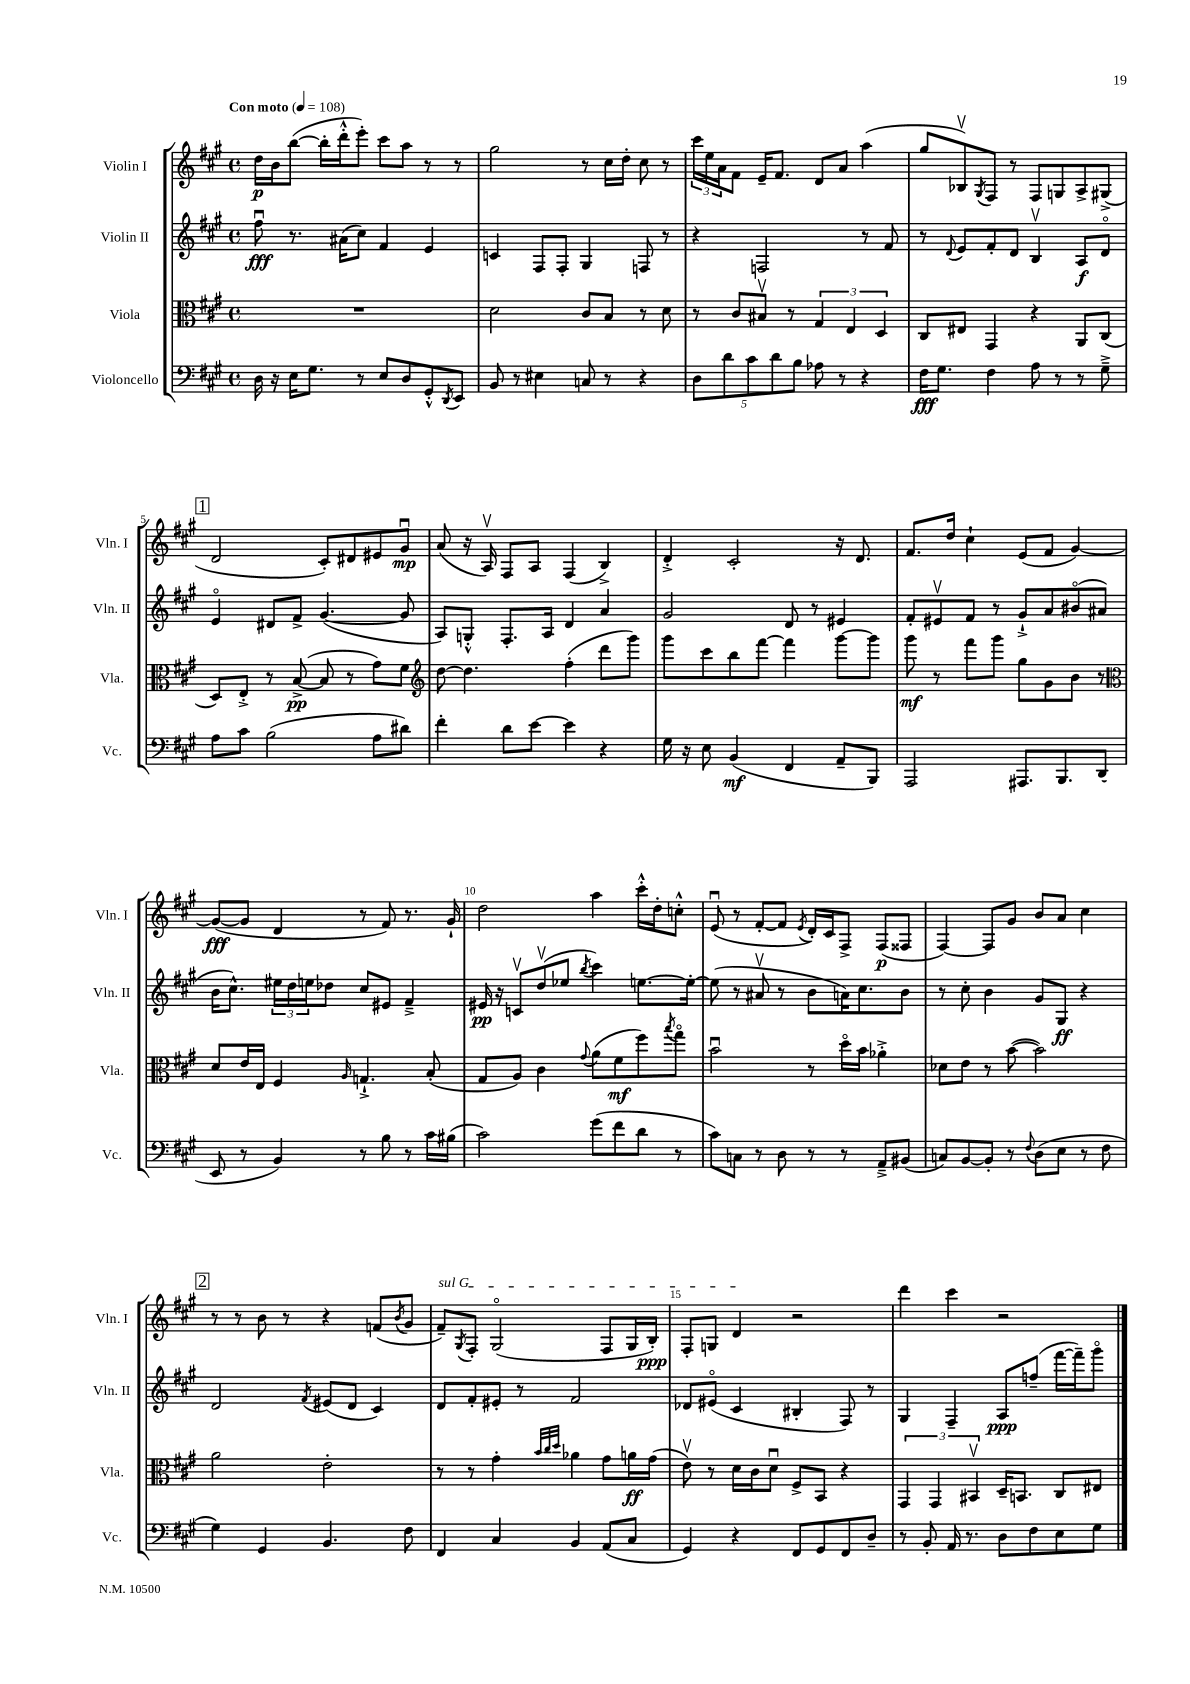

**kern	**dynam	**kern	**dynam	**kern	**dynam	**kern	**dynam
*part4	*part4	*part3	*part3	*part2	*part2	*part1	*part1
*staff4	*staff4	*staff3	*staff3	*staff2	*staff2	*staff1	*staff1
*I"Violoncello	*	*I"Viola	*	*I"Violin II	*	*I"Violin I	*
*I'Vc.	*	*I'Vla.	*	*I'Vln. II	*	*I'Vln. I	*
*clefF4	*	*clefC3	*	*clefG2	*	*clefG2	*
*k[f#c#g#]	*	*k[f#c#g#]	*	*k[f#c#g#]	*	*k[f#c#g#]	*
*M4/4	*	*M4/4	*	*M4/4	*	*M4/4	*
*met(c)	*	*met(c)	*	*met(c)	*	*met(c)	*
*MM108	*	*MM108	*	*MM108	*	*MM108	*
=1	=1	=1	=1	=1	=1	=1	=1
!	!	!	!	!	!	!LO:TX:a:B:t=Con moto	!
16D\	.	1r	.	8ff#u\	fff	16dd\LL	p
16r	.	.	.	.	.	16b\J	.
16E\KL	.	.	.	8.r	.	([8bb\J	.
8.G#\J	.	.	.	.	.	.	.
.	.	.	.	.	.	16bb'\LL]	.
.	.	.	.	(16a#X\KL	.	16ddd'^^\J	.
8r	.	.	.	8cc#\J)	.	8eee'\J)	.
8E/L	.	.	.	4f#/	.	8ccc#\L	.
8D/	.	.	.	.	.	8aa\J	.
8GG#'^^/	.	.	.	4e/	.	8r	.
8qDD/	.	.	.	.	.	.	.
8EE/J	.	.	.	.	.	8r	.
=2	=2	=2	=2	=2	=2	=2	=2
8BB/	.	2d\	.	4cn/	.	2gg#\	.
8r	.	.	.	.	.	.	.
4E#X\	.	.	.	8F#/L	.	.	.
.	.	.	.	8F#'/J	.	.	.
8Cn/	.	8c#/L	.	4G#/	.	8r	.
8r	.	8B/J	.	.	.	16cc#\LL	.
.	.	.	.	.	.	16dd'\JJ	.
4r	.	8r	.	8Fn/	.	8cc#\	.
.	.	8d\	.	8r	.	8r	.
=3	=3	=3	=3	=3	=3	=3	=3
10D\L	.	8r	.	4r	.	24ccc#\LL	.
.	.	.	.	.	.	24ee\	.
.	.	.	.	.	.	24a\J	.
10d\	.	.	.	.	.	.	.
.	.	8c#/L	.	.	.	8f#\J	.
10c#\	.	.	.	.	.	.	.
.	.	8B#Xv/J	.	2Fn/	.	16e~/KL	.
10d\	.	.	.	.	.	.	.
.	.	.	.	.	.	8.f#/J	.
.	.	8r	.	.	.	.	.
10B\J	.	.	.	.	.	.	.
8A-X\	.	6G#/	.	.	.	8d/L	.
8r	.	.	.	.	.	8a/J	.
.	.	6E/	.	.	.	.	.
4r	.	.	.	8r	.	(4aa\	.
.	.	6D/	.	.	.	.	.
.	.	.	.	8f#/	.	.	.
=4	=4	=4	=4	=4	=4	=4	=4
16F#\KL	fff	8C#/L	.	8r	.	8gg#/L	.
8.G#\J	.	.	.	.	.	.	.
.	.	.	.	8qqd/	.	.	.
.	.	8E#X/J	.	8e/L	.	8B-Xv/)	.
.	.	.	.	.	.	8qG#/	.
4F#\	.	4GG#/	.	8f#'/	.	8F#/J	.
.	.	.	.	8d/J	.	8r	.
8A\	.	4r	.	4Bv/	.	8F#/L	.
8r	.	.	.	.	.	8Gn/	.
8r	.	8AA/L	.	8A/L	f	8A^/	.
8G#~^\	.	(8C#/J	.	8d/J	.	(8G#X^/J	.
!!LO:LB:g=z
!!LO:REH:place=s1:t=1
=5	=5	=5	=5	=5	=5	=5	=5
8A\L	.	8D/L)	.	4e/	.	2d/	.
8c#\J	.	8E'^/J	.	.	.	.	.
(2B\	.	8r	.	8d#X/L	.	.	.
.	.	([8B^/	pp	8f#^/J	.	.	.
.	.	8B/]	.	([4.g#/	.	8c#'/L)	.
.	.	8r	.	.	.	8d#X/	.
8A\L	.	8g#\L)	.	.	.	8e#X/	.
8d#X\J)	.	8f#\J	.	8g#/]	.	8g#u/J	mp
=6	=6	=6	=6	=6	=6	=6	=6
*	*	*clefG2	*	*	*	*	*
4f#'\	.	[8dd\	.	8A/L)	.	(8a/	.
.	.	4.dd\]	.	8Gn'^^/J	.	16r	.
.	.	.	.	.	.	16Av/)	.
8d\L	.	.	.	8.F#'/L	.	8F#/L	.
[8e\J	.	.	.	.	.	8A/J	.
.	.	.	.	16A/Jk	.	.	.
4e\]	.	(4ff#'\	.	4d/	.	(4F#/	.
4r	.	8ddd\L	.	4a/	.	4B^/)	.
.	.	8ggg#\J)	.	.	.	.	.
=7	=7	=7	=7	=7	=7	=7	=7
16G#\	.	8ggg#\L	.	2g#/	.	4d'^/	.
16r	.	.	.	.	.	.	.
8E\	.	8ccc#\	.	.	.	.	.
(4BB/	mf	8bb\	.	.	.	2c#'/	.
.	.	[8fff#\J	.	.	.	.	.
4FF#/	.	4fff#\]	.	8d/	.	.	.
.	.	.	.	8r	.	.	.
8AA~/L	.	[8ggg#\L	.	4e#X/	.	16r	.
.	.	.	.	.	.	8.d/	.
8BBB/J)	.	8ggg#\J]	.	.	.	.	.
=8	=8	=8	=8	=8	=8	=8	=8
2AAA/	.	8ggg#\	mf	8f#'/L	.	8.f#/L	.
.	.	8r	.	8e#Xv/	.	.	.
.	.	.	.	.	.	16dd/Jk	.
.	.	8fff#\L	.	8f#/J	.	4cc#`\	.
.	.	8ggg#\J	.	8r	.	.	.
8.AAA#X/L	.	8gg#\L	.	8g#`^/L	.	(8e/L	.
.	.	8g#\	.	8a/	.	8f#/J	.
8.BBB/	.	.	.	.	.	.	.
.	.	8b\J	.	(8b#X/	.	[4g#/)	.
(8DD/J	.	8r	.	8a#X/J	.	.	.
!!LO:LB:g=z
=9	=9	=9	=9	=9	=9	=9	=9
*	*	*clefC3	*	*	*	*	*
8EE/	.	8d/L	.	16b\KL	.	(8g#/L_	fff
.	.	.	.	8.cc#^^\J)	.	.	.
8r	.	16e/L	.	.	.	8g#/J]	.
.	.	16E/JJ	.	.	.	.	.
4BB/)	.	4F#/	.	24ee#X\LL	.	4d/	.
.	.	.	.	24dd\	.	.	.
.	.	.	.	24een\J	.	.	.
.	.	.	.	8dd-X\J	.	.	.
.	.	16qqA/	.	.	.	.	.
8r	.	4.Gn`^/	.	8cc#/L	.	8r	.
8B\	.	.	.	8e#X/J	.	8f#/)	.
8r	.	.	.	4f#~^/	.	8.r	.
16c#\LL	.	(8B'/	.	.	.	.	.
(16B#X\JJ	.	.	.	.	.	16g#`/	.
=10	=10	=10	=10	=10	=10	=10	=10
2c#\)	.	8G#/L	.	16e#X/	pp	2dd\	.
.	.	.	.	16r	.	.	.
.	.	8A/J)	.	8cnv/L	.	.	.
.	.	4c#\	.	(8ddv/	.	.	.
.	.	.	.	8ee-X/J	.	.	.
.	.	8qqg#/	.	8qbb/	.	.	.
(8g#\L	.	(8a\L	.	4ccc#\)	.	4aa\	.
8f#\	.	8f#\	mf	.	.	.	.
8d\J	.	8ff#\)	.	[8.een\L	.	16ccc#'^^\LL	.
.	.	.	.	.	.	16dd'\J	.
.	.	8qbb/	.	.	.	.	.
8r	.	8gg#\J	.	.	.	8ccn'^^\J	.
.	.	.	.	16ee'\Jk_	.	.	.
=11	=11	=11	=11	=11	=11	=11	=11
8c#\L)	.	2bu\	.	(8ee\]	.	(8eu/	.
8Cn\J	.	.	.	8r	.	8r	.
8r	.	.	.	8a#Xv/	.	[8f#'/L	.
8D\	.	.	.	8r	.	8f#/J]	.
.	.	.	.	.	.	8qe/	.
8r	.	8r	.	8b\L	.	16d'/LL)	.
.	.	.	.	.	.	16c#/J	.
8r	.	16dd\LL	.	16an\K)	.	8F#^/J	.
.	.	16b\JJ	.	8.cc#\	.	.	.
8AA~^/L	.	4a-X'^\	.	.	.	(8F#/L	p
(8BB#X/J	.	.	.	8b\J	.	8F##X/J	.
=12	=12	=12	=12	=12	=12	=12	=12
8Cn/L)	.	8d-X\L	.	8r	.	[4F#/)	.
[8BB/	.	8e\J	.	8cc#'\	.	.	.
8BB'/J]	.	8r	.	4b\	.	8F#/L]	.
8r	.	([8b\	.	.	.	8g#/J	.
8qqF#/	.	.	.	.	.	.	.
(8D\L	.	2b\])	.	8g#/L	.	8b/L	.
8E\J	.	.	.	8G#/J	ff	8a/J	.
8r	.	.	.	4r	.	4cc#\	.
8F#\	.	.	.	.	.	.	.
!!LO:LB:g=z
!!LO:REH:place=s1:t=2
=13	=13	=13	=13	=13	=13	=13	=13
4G#\)	.	2a\	.	2d/	.	8r	.
.	.	.	.	.	.	8r	.
4GG#/	.	.	.	.	.	8b\	.
.	.	.	.	.	.	8r	.
.	.	.	.	8qf#/	.	.	.
4.BB/	.	2e'\	.	(8e#X/L	.	4r	.
.	.	.	.	8d/J	.	.	.
.	.	.	.	4c#/)	.	(8fn/L	.
.	.	.	.	.	.	8qb/	.
8F#\	.	.	.	.	.	8g#/J	.
=14	=14	=14	=14	=14	=14	=14	=14
!	!	!	!	!	!	!LO:TX:a:i:t=sul G	!
4FF#/	.	8r	.	8d/L	.	8f#~/L)	.
.	.	.	.	.	.	8qG#/	.
.	.	8r	.	8f#'/	.	8F#'/J	.
4C#/	.	4g#'\	.	8e#X'/J	.	(2G#/	.
.	.	.	.	8r	.	.	.
.	.	32qqb/LLL	.	.	.	.	.
.	.	32qqcc#/	.	.	.	.	.
.	.	32qqdd/JJJ	.	.	.	.	.
4BB/	.	4a-X\	.	2f#/	.	.	.
(8AA/L	.	8g#\L	.	.	.	8F#/L	.
8C#/J	.	16an\L	ff	.	.	16G#/L	.
.	.	(16g#\JJ	.	.	.	16B'/JJ)	ppp
=15	=15	=15	=15	=15	=15	=15	=15
4GG#/)	.	8ev\)	.	8d-X/L	.	8F#'/L	.
.	.	8r	.	(8e#X/J	.	8Gn/J	.
4r	.	16d\LL	.	4c#/	.	4d/	.
.	.	16c#\J	.	.	.	.	.
.	.	8du\J	.	.	.	.	.
8FF#/L	.	8F#^/L	.	4B#X'/	.	2r	.
8GG#/	.	8BB/J	.	.	.	.	.
8FF#/	.	4r	.	8F#/)	.	.	.
8D~/J	.	.	.	8r	.	.	.
=16	=16	=16	=16	=16	=16	=16	=16
8r	.	6GG#/	.	4G#/	.	4ddd\	.
8BB'/	.	.	.	.	.	.	.
.	.	6GG#/	.	.	.	.	.
16AA/	.	.	.	4F#~/	.	4ccc#\	.
8.r	.	.	.	.	.	.	.
.	.	6BB#Xv/	.	.	.	.	.
8D\L	.	16D~/KL	.	8A/L	ppp	2r	.
.	.	8.BBn/J	.	.	.	.	.
8F#\	.	.	.	(8ffn~/J	.	.	.
8E\	.	8C#/L	.	[16fff#\LL	.	.	.
.	.	.	.	16fff#~\J])	.	.	.
8G#\J	.	8E#X/J	.	8ggg#\J	.	.	.
==	==	==	==	==	==	==	==
*-	*-	*-	*-	*-	*-	*-	*-
